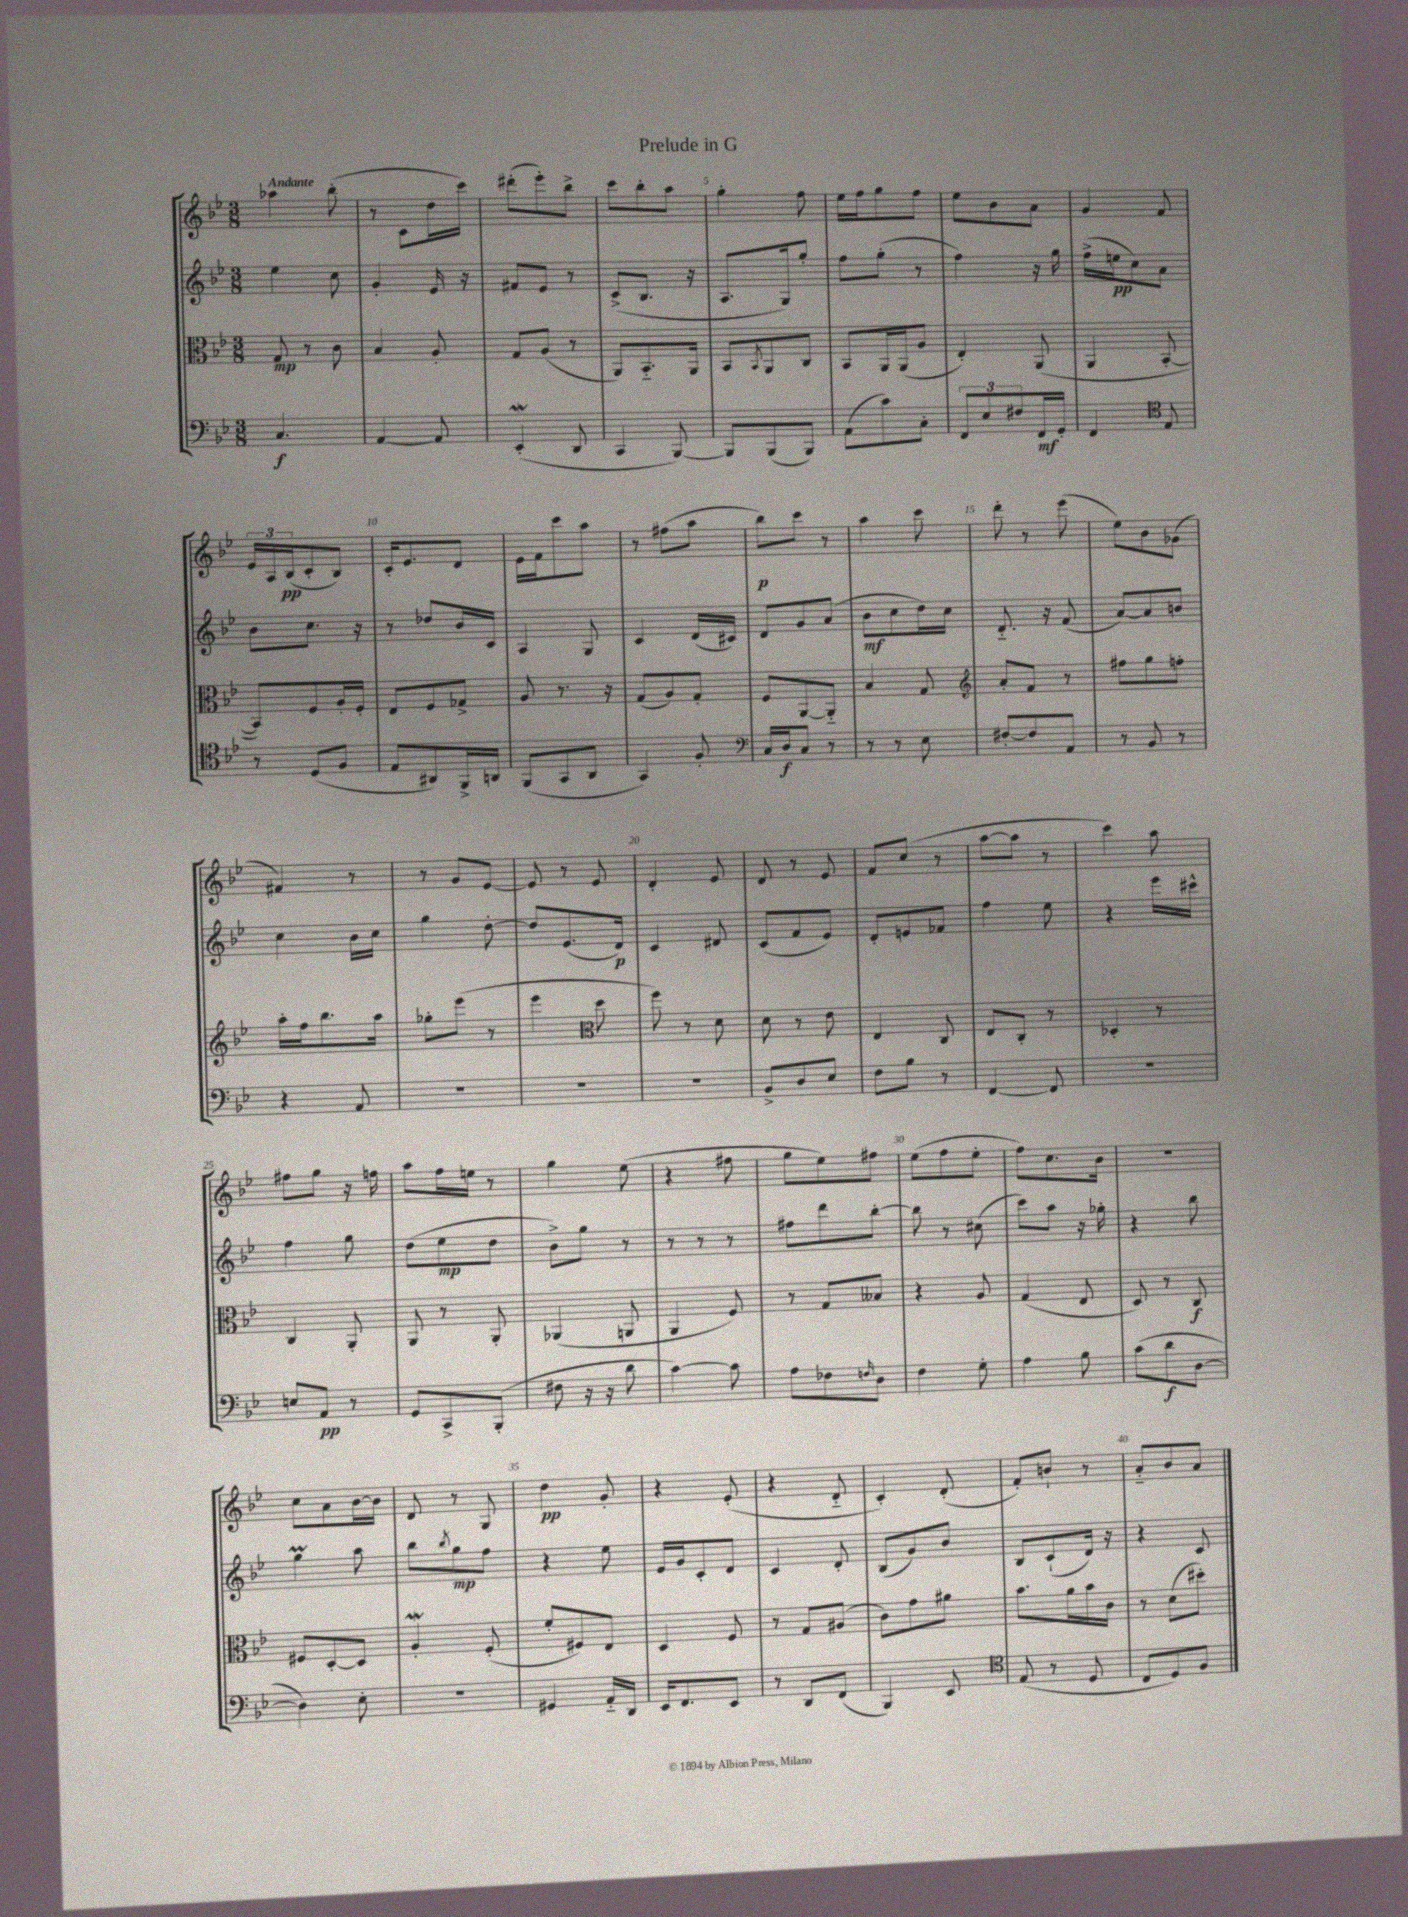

**kern	**kern	**kern	**kern
*staff4	*staff3	*staff2	*staff1
*clefF4	*clefC3	*clefG2	*clefG2
*k[b-e-]	*k[b-e-]	*k[b-e-]	*k[b-e-]
*M3/8	*M3/8	*M3/8	*M3/8
4.C	8G	4ee-	4aa-
.	8r	.	.
.	8c	8cc	(8bb-'
=	=	=	=
[4AA	4B-	4g'	8r
.	.	.	8c
8AA]	8A'	16e-	16dd
.	.	16r	16ccc)
=	=	=	=
(4EE-'	8G	8f#	(8ddd#'
.	(8A	8e-	8eee-')
8DD	8r	8r	8bb-^
=	=	=	=
4CC	8AA)	(8c^	8ccc
.	8.BB-'~	8.B-	8bb-'
[8BBB-)	.	.	8aa
.	16AA	16r	.
=	=	=	=
8BBB-]	8BB-	8.A	4gg'
.	8qBB-	.	.
(8BBB-	8AA	.	.
.	.	16G)	.
8BBB-)	8C	8gg'	8ff
=	=	=	=
(8AA	8BB-	8ff	16ee-
.	.	.	16ff
8c)	16AA	(8gg'	8gg
.	(16AA	.	.
8C'	8A	8r	8ff
=	=	=	=
12FF	4E-')	4ff)	8ee-
12E-	.	.	.
.	.	.	8b-
12F#	.	.	.
16FF	(8AA	16r	8a
16GG'	.	16gg	.
=	=	=	=
4FF	4AA	(16ff^	4g
.	.	16ee	.
.	.	8cc)	.
*clefC4	*	*	*
8E-	[8BB-'	8a	8f
=	=	=	=
8r	8BB-])	8b-	24e-
.	.	.	24A
.	.	.	(24B-
(8D	8F	8.cc	8c'
8F	16A'	.	8B-)
.	16F'	16r	.
=	=	=	=
8E-	8E-	8r	16c'
.	.	.	8.e-
8AA#)	8F	8dd-	.
16FF^	8G-^	16b-	8d
16AA	.	16c	.
=	=	=	=
(8FF	8A	4A	16e-
.	.	.	16f
8GG	8.r	.	8ccc
8AA	.	8G	8aa
.	16r	.	.
=	=	=	=
4GG)	(8G	4c	8r
.	8A)	.	(8ff#
8F'	8G'	(16d	8aa
.	.	16c#)	.
=	=	=	=
*clefF4	*	*	*
16C	8F	8d	8bb-)
16D	.	.	.
8C	[8AA	8g	8ccc
8r	8AA'~]	(8a	8r
=	=	=	=
8r	4B-	8b-	4aa
8r	.	8cc	.
8E-	8G	16dd)	8ccc
.	.	16cc	.
=	=	=	=
*	*clefG2	*	*
[8F#'	8a'	8.d'~	8ddd'
8F#]	8f	.	8r
.	.	16r	.
8AA	8r	(8f	(8eee-
=	=	=	=
8r	8ff#	[8a)	8ee-)
8BB-	8gg	8a]	8b-
8r	8ff'	8b	(8g-
=	=	=	=
4r	16aa'	4cc	4f#)
.	16ff	.	.
.	8.bb-	.	.
8AA	.	16b-	8r
.	16aa	16cc	.
=	=	=	=
4.r	8gg-'	4gg	8r
.	(8eee-	.	8g
.	8r	[8dd'	[8e-
=	=	=	=
4.r	4eee-	8dd]	8e-]
.	.	(8.e-	8r
*	*clefC3	*	*
.	8dd	.	8e-
.	.	16d)	.
=	=	=	=
4.r	8ff)	4c	4d'
.	8r	.	.
.	8d	8d#	8e-
=	=	=	=
8BB-^	8d	(8c	8d
8D	8r	8f	8r
8E-	8e-	8e-)	8e-
=	=	=	=
8F	4E-	8d'	8f
8B-	.	8e	(8cc
8r	8C	8f-	8r
=	=	=	=
[4FF	8E-	4ff	[8aa
.	8C'	.	8aa]
8FF]	8r	8ee-	8r
=	=	=	=
4.r	4D-'	4r	4ccc)
.	8r	16eee-	8aa
.	.	16ccc#^^	.
=	=	=	=
8E	4C	4ff	8ff#
8AA	.	.	8gg
8r	8AA'	8gg	16r
.	.	.	16ff
=	=	=	=
8GG	8AA	(8dd	8aa
8CC^	8r	8ee-	16ff
.	.	.	16ee
(8BBB-'	8AA'	8dd	8r
=	=	=	=
8F#	(4AA-	8b-^)	4gg
16r	.	8gg	.
16r	.	.	.
8d	8AA	8r	(8ee-
=	=	=	=
[4c)	4AA	8r	4r
.	.	8r	.
8c]	8F)	8r	8ff#
=	=	=	=
8A	8r	8ff#	8gg
8F-	8G	8ddd	8ee-)
16qqF	.	.	.
8D	8B--	[8bb-'	8ff#
=	=	=	=
4F	4r	8bb-]	(8ee-
.	.	8r	8ff
8G'	8A	(8cc#	8ee-'
=	=	=	=
4A	(4G	8ccc)	8ff)
.	.	8aa	8.cc
8B-	8E-	16r	.
.	.	16gg-'	16b-
=	=	=	=
(8c	8D)	4r	4.r
8d	8r	.	.
[8D	8C	8bb-	.
=	=	=	=
4D])	8F#	4gg	8cc
.	[8D'	.	8a
8E-'	8D]	8aa	[16b-
.	.	.	16b-]
=	=	=	=
4.r	4A'	8bb-	8d
.	.	8qbb-	.
.	.	8gg	8r
.	(8F'	8ff	8G
=	=	=	=
4GG#	8f'	4r	4dd
.	8F#)	.	.
16AA'~	8E-	8ee-	8g'
16DD	.	.	.
=	=	=	=
16EE-	4D	16e-	4r
8.FF	.	16g	.
.	.	8c'	.
8EE-	8F	8d	(8e-'
=	=	=	=
8r	8r	4c	4r
8DD	8G	.	.
(8FF	(8A#	8d'	8d'~
=	=	=	=
4BBB-)	8c)	(8B-	4c')
.	8g	8g)	.
8EE-	8a#	8b-	(8d'
=	=	=	=
*clefC4	*	*	*
(8E-	8.b-	8B-	8f')
8r	.	(8c`	8b`
.	16a	.	.
8D	16b-	16d)	8r
.	16c	16r	.
=	=	=	=
8C	8r	4r	8a'~
8D)	(8d	.	8b-
8F	8dd#')	8c	8a
==	==	==	==
*-	*-	*-	*-
